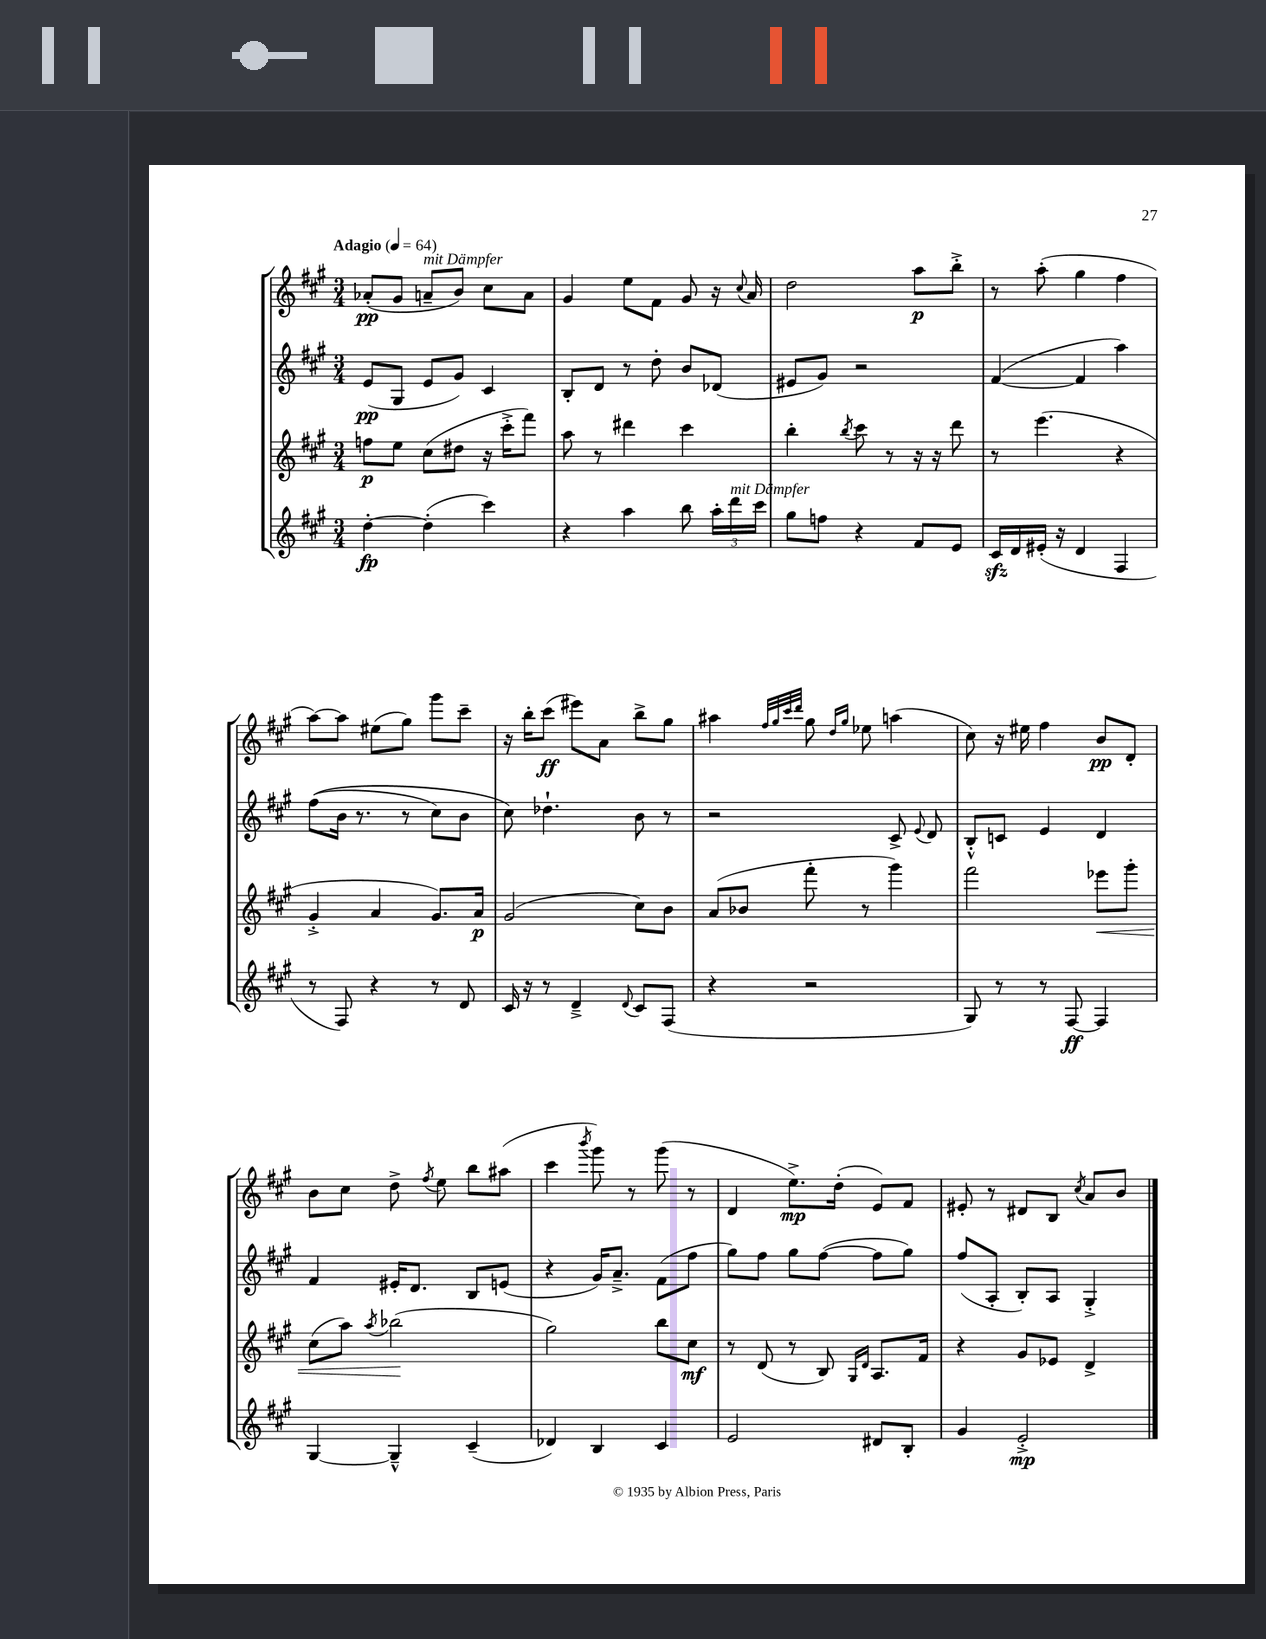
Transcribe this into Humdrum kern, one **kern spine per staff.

**kern	**kern	**kern	**kern
*staff4	*staff3	*staff2	*staff1
*clefG2	*clefG2	*clefG2	*clefG2
*k[f#c#g#]	*k[f#c#g#]	*k[f#c#g#]	*k[f#c#g#]
*M3/4	*M3/4	*M3/4	*M3/4
*MM64	*MM64	*MM64	*MM64
[4dd'\	8ff\L	(8e/L	(8a-'/L
.	8ee\J	8G#/J	8g#/J
(4dd'\]	(8cc#\L	8e/L	8a~/L
.	8dd#\J	8g#/J)	8b/J)
4ccc#\)	16r	4c#/	8cc#\L
.	16ccc#'^\LK	.	.
.	8fff#\J)	.	8a\J
=	=	=	=
4r	8aa\	8B'/L	4g#/
.	8r	8d/J	.
4aa\	4ddd#\	8r	8ee\L
.	.	8dd'\	8f#\J
8bb\	4ccc#\	8b/L	8g#/
24aa'\LL	.	(8d-/J	16r
24ddd\	.	.	.
.	.	.	8qqcc#/
.	.	.	16a/
24ccc#\JJ	.	.	.
=	=	=	=
8gg#\L	4bb'\	8e#/L	2dd\
8ff\J	.	8g#/J)	.
.	8qbb/	.	.
4r	8ccc#\	2r	.
.	8r	.	.
8f#/L	16r	.	8aa\L
.	16r	.	.
8e/J	8ddd\	.	8bb'^\J
=	=	=	=
16c#/LL	8r	([4f#/	8r
16d/	.	.	.
(16e#'/JJ	(4.eee\	.	(8aa'\
16r	.	.	.
4d/	.	4f#/]	4gg#\
4F#/	4r	4aa\)	4ff#\
=	=	=	=
8r	4g#'^/	&((8ff#\L	[8aa\L)
8F#/)	.	16b\Jk	8aa\]J
.	.	8.r	.
4r	4a/	.	(8ee#\L
.	.	8r	8gg#\J)
8r	8.g#/L)	8cc#\L)	8ggg#\L
8d/	.	8b\J	8ccc#~\J
.	16a/Jk	.	.
=	=	=	=
16c#/	(2g#/	8cc#\&)	16r
16r	.	.	16bb'\LK
8r	.	4.dd-`\	(8ccc#\J
4d~^/	.	.	8eee#\L)
.	.	.	8a\J
8qqd/	.	.	.
8c#/L	8cc#\L)	8b\	8bb^\L
(8F#/J	8b\J	8r	8gg#\J
=	=	=	=
4r	(8a/L	2r	4aa#\
.	8b-/J	.	.
.	.	.	32qqff#/LLL
.	.	.	32qqgg#/
.	.	.	32qqccc#/
.	.	.	32qqddd/JJJ
2r	8fff#'\	.	8gg#\
.	.	.	16qqdd/LL
.	.	.	16qqgg#/JJ
.	8r	.	8ee-\
.	4ggg#\)	8c#^/	(4aa\
.	.	8qqe/	.
.	.	8d/	.
=	=	=	=
8G#/)	2fff#\	8B'^^/L	8cc#\)
8r	.	8c/J	16r
.	.	.	16ee#\
8r	.	4e/	4ff#\
[8F#/	.	.	.
4F#/]	8eee-\L	4d/	8b/L
.	8ggg#'\J	.	8d'/J
=	=	=	=
[4G#/	(8cc#\L	4f#/	8b\L
.	8aa\J)	.	8cc#\J
.	8qaa/	.	.
4G#~^^/]	(2bb-\	16e#'/LK	8dd^\
.	.	8.d/J	.
.	.	.	8qff#/
.	.	.	8ee\
(4c#~/	.	8B/L	8bb\L
.	.	(8e/J	(8aa#\J
=	=	=	=
4d-/)	2gg#\)	4r	4ccc#\
.	.	.	8qbbb/
4B/	.	16g#/LK)	8ggg#\)
.	.	8.a~^/J	.
.	.	.	8r
4c#/	8bb\L	(8f#\L	(8ggg#\
.	8cc#\J	8ff#\J	8r
=	=	=	=
2e/	8r	8gg#\L)	4d/
.	(8d/	8ff#\J	.
.	8r	8gg#\L	8.ee^\L)
.	8B/)	([8ff#\J	.
.	.	.	(16dd'\Jk
.	16qqG#/LL	.	.
.	16qqd/JJ	.	.
8d#/L	8.A/L	8ff#\]L	8e/L)
8B'/J	.	8gg#\J)	8f#/J
.	16f#/Jk	.	.
=	=	=	=
4g#/	4r	(8ff#/L	8e#'/
.	.	8A'/J	8r
2e'^/	8g#/L	8B'/L)	8d#/L
.	8e-/J	8A/J	8B/J
.	.	.	8qcc#/
.	4d^/	4G#'^/	8a/L
.	.	.	8b/J
==	==	==	==
*-	*-	*-	*-
